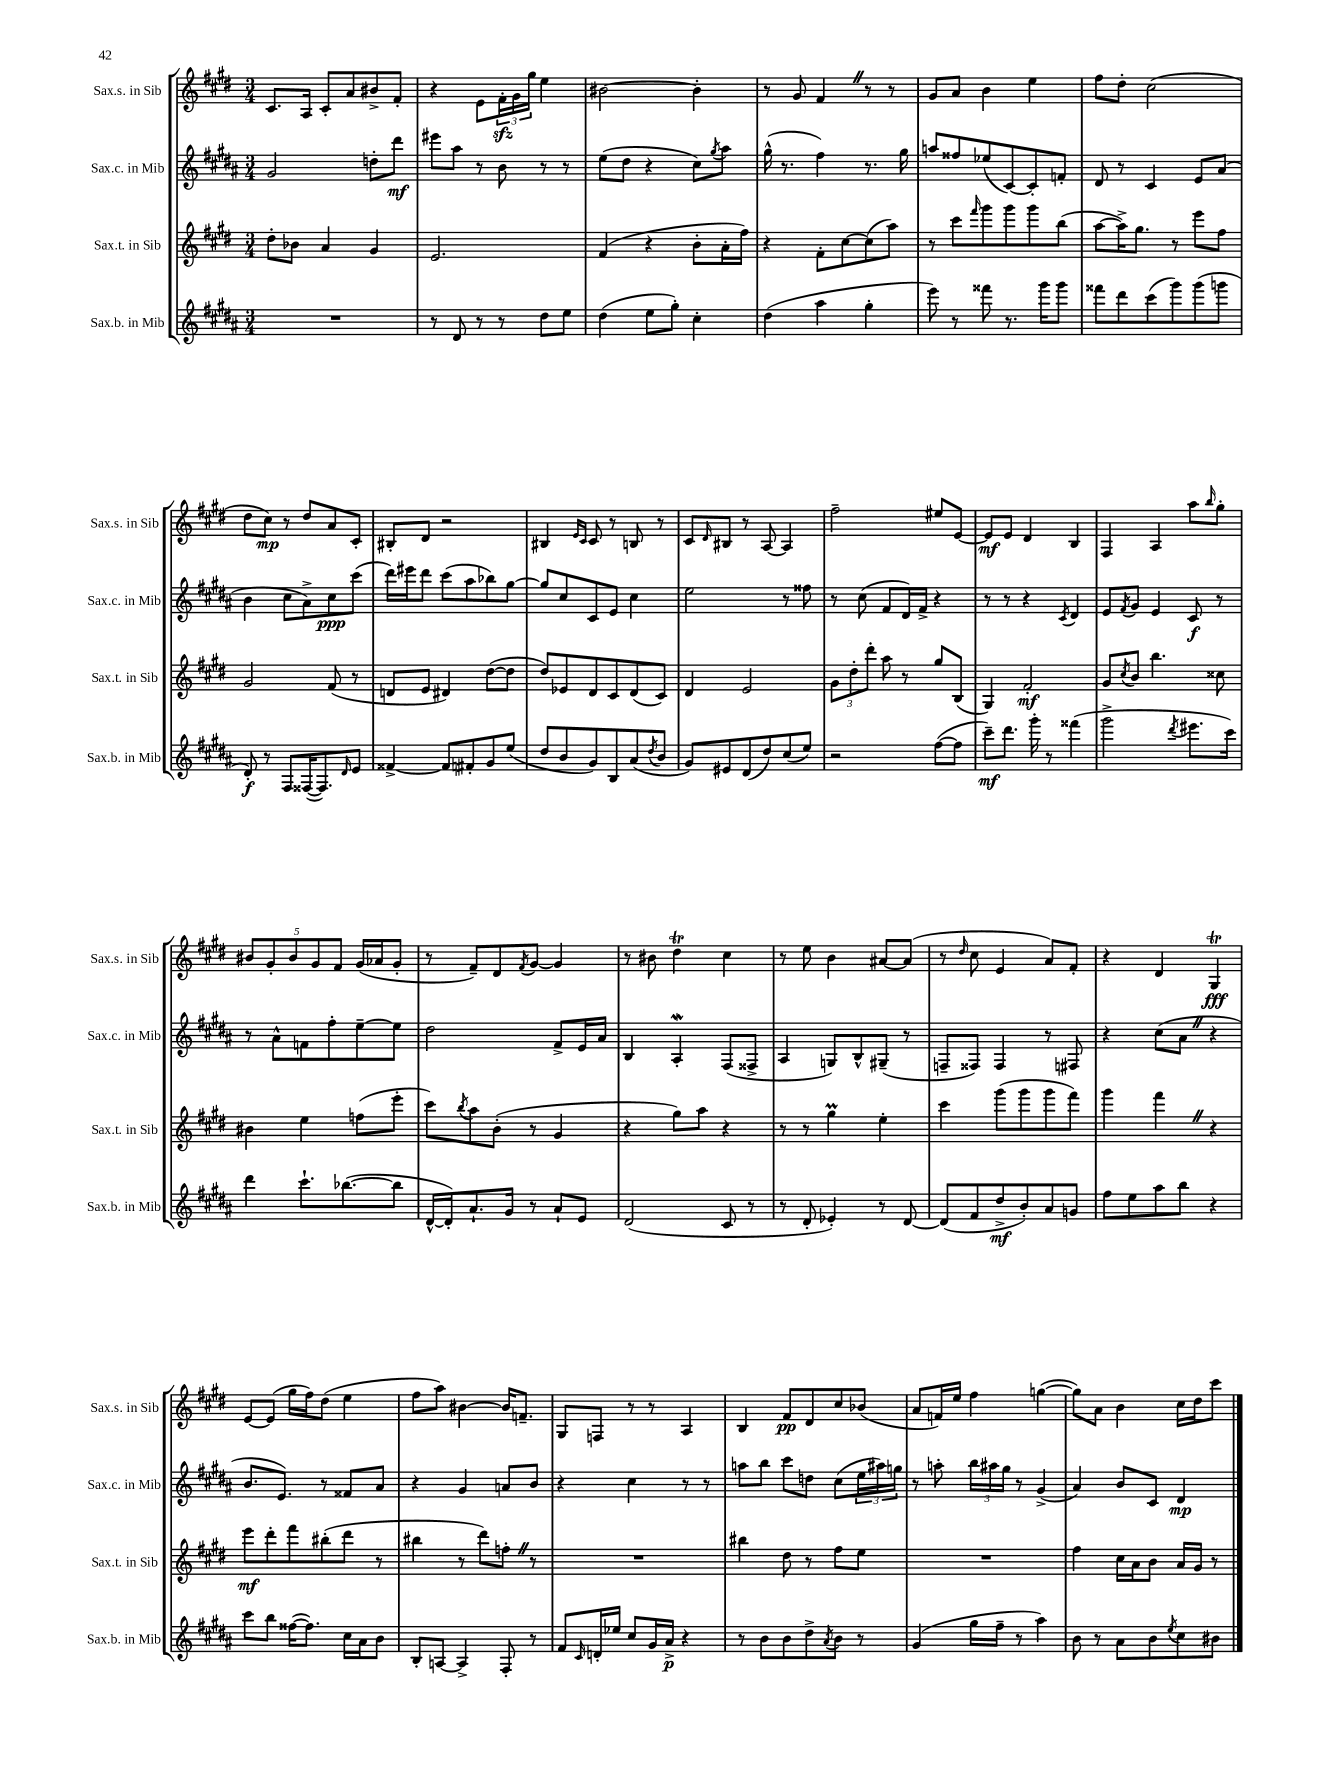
<<
\new StaffGroup <<
\new Staff = "s0" \with { instrumentName = "Sax.s. in Sib" shortInstrumentName = "Sax.s. in Sib" } {
    \clef treble \key e \major \numericTimeSignature \time 3/4
    cis'8. a16 cis'8-. a'8 bis'8-> fis'8-. |
    r4 e'8 \tuplet 3/2 { fis'16-.\sfz gis'16 gis''16 } e''4 |
    bis'2~ bis'4-. |
    r8 gis'8 fis'4 \once \override BreathingSign.text = \markup { \musicglyph "scripts.caesura.straight" } \breathe r8 r8 |
    gis'8 a'8 b'4 e''4 |
    fis''8 dis''8-. cis''2( |
    dis''8 cis''8\mp) r8 dis''8 a'8 cis'8-. |
    bis8-. dis'8 r2 |
    bis4 \grace { e'16 cis'16 } cis'8 r8 b8 r8 |
    cis'8 \grace { dis'16 } bis8 r8 a8~ a4 |
    fis''2-- eis''8 e'8~ |
    e'8\mf e'8 dis'4 b4 |
    fis4 a4 a''8 \grace { b''16 } gis''8-. |
    \tuplet 5/4 { bis'8 gis'8-. bis'8 gis'8 fis'8 } gis'16( aes'16 gis'8-. |
    r8 fis'8--) dis'8 \acciaccatura { fis'8 } gis'8~ gis'4 |
    r8 bis'8 dis''4\trill cis''4 |
    r8 e''8 b'4 ais'8~ ais'8( |
    r8 \grace { dis''16 } cis''8 e'4 a'8) fis'8-. |
    r4 dis'4 gis4\trill\fff |
    e'8~ e'8( gis''16 fis''16) dis''8( e''4 |
    fis''8 a''8) bis'4~ bis'16 f'8.-- |
    gis8 f8 r8 r8 a4 |
    b4 fis'8\pp dis'8 cis''8 bes'8( |
    a'8 f'16) e''16 fis''4 g''4~( |
    g''8) a'8 b'4 cis''16 dis''16 cis'''8 \bar "|." |
}
\new Staff = "s1" \with { instrumentName = "Sax.c. in Mib" shortInstrumentName = "Sax.c. in Mib" } {
    \clef treble \key b \major \numericTimeSignature \time 3/4
    gis'2 d''8-. dis'''8\mf |
    eis'''8 ais''8 r8 b'8 r8 r8 |
    e''8( dis''8 r4 cis''8) \acciaccatura { gis''8 } ais''8 |
    gis''16-^( r8. fis''4) r8. gis''16 |
    a''8 fisis''8 ees''8( cis'8~) cis'8-. f'8-. |
    dis'8 r8 cis'4 e'8 ais'8( |
    b'4 cis''8 ais'8->) cis''8\ppp cis'''8( |
    dis'''16) eis'''16 dis'''8 cis'''8( ais''8 bes''8) gis''8~ |
    gis''8 cis''8 cis'8 e'8 cis''4 |
    e''2 r8 fisis''8 |
    r8 cis''8( fis'8 dis'16) fis'16-> r4 |
    r8 r8 r4 \acciaccatura { cis'8 } dis'4 |
    e'8 \acciaccatura { fis'8 } gis'8 e'4 cis'8\f r8 |
    r8 ais'8-^ f'8 fis''8-. e''8~-- e''8 |
    dis''2 fis'8-> e'16 ais'16 |
    b4 ais4-.\mordent fis8( fisis8-> |
    ais4 g8) b8-^ gis8--( r8 |
    f8-- fisis8) fisis4 r8 fis8 |
    r4 cis''8( ais'8 \once \override BreathingSign.text = \markup { \musicglyph "scripts.caesura.straight" } \breathe r4 |
    b'8. e'8.) r8 fisis'8 ais'8 |
    r4 gis'4 a'8 b'8 |
    r4 cis''4 r8 r8 |
    a''8 b''8 cis'''8 d''8 cis''8( \tuplet 3/2 { e''16 ais''16) g''16 } |
    r8 a''8-. \tuplet 3/2 { b''16 ais''16 gis''16 } r8 gis'4->( |
    ais'4) b'8 cis'8 dis'4\mp \bar "|." |
}
\new Staff = "s2" \with { instrumentName = "Sax.t. in Sib" shortInstrumentName = "Sax.t. in Sib" } {
    \clef treble \key e \major \numericTimeSignature \time 3/4
    dis''8-. bes'8 a'4 gis'4 |
    e'2. |
    fis'4( r4 b'8-. a'16-. fis''16) |
    r4 fis'8-. cis''8~ cis''8( a''8) |
    r8 cis'''8 \grace { fis'''16 } gis'''8 gis'''8 gis'''8 b''8( |
    a''8~ a''16->) gis''8. r8 e'''8 fis''8 |
    gis'2 fis'8( r8 |
    d'8 e'8 dis'4) dis''8~( dis''8 |
    dis''8) ees'8 dis'8 cis'8 dis'8( cis'8) |
    dis'4 e'2 |
    \tuplet 3/2 { gis'8 dis''8-. dis'''8-. } a''8 r8 gis''8 b8( |
    gis4) fis'2-.\mf |
    gis'8 \acciaccatura { cis''8 } b'8 b''4. cisis''8 |
    bis'4 e''4 f''8( e'''8-. |
    cis'''8) \acciaccatura { b''8 } a''8 b'8-.( r8 gis'4 |
    r4 gis''8) a''8 r4 |
    r8 r8 gis''4\prall e''4-. |
    cis'''4 gis'''8( gis'''8 gis'''8 fis'''8) |
    gis'''4 fis'''4 \once \override BreathingSign.text = \markup { \musicglyph "scripts.caesura.straight" } \breathe r4 |
    e'''8\mf dis'''8-. fis'''8 bis''8-.( dis'''8 r8 |
    bis''4 r8 dis'''8) f''8-. \once \override BreathingSign.text = \markup { \musicglyph "scripts.caesura.straight" } \breathe r8 |
    R2. |
    bis''4 dis''8 r8 fis''8 e''8 |
    R2. |
    fis''4 cis''16 a'16 b'8 a'16 gis'16 r8 \bar "|." |
}
\new Staff = "s3" \with { instrumentName = "Sax.b. in Mib" shortInstrumentName = "Sax.b. in Mib" } {
    \clef treble \key b \major \numericTimeSignature \time 3/4
    R2. |
    r8 dis'8 r8 r8 dis''8 e''8 |
    dis''4( e''8 gis''8-.) cis''4-. |
    dis''4( ais''4 gis''4-. |
    e'''8) r8 fisis'''8 r8. gis'''16 gis'''8 |
    fisis'''8 dis'''8 cis'''8( gis'''8) gis'''8( g'''8 |
    dis'8-.\f) r8 fis8 fisis16~( fisis8.) \grace { dis'16 } e'8 |
    fisis'4~-> fisis'8 fis'8-. gis'8 e''8( |
    dis''8 b'8 gis'8) b8 ais'8( \acciaccatura { dis''8 } b'8 |
    gis'8) eis'8 dis'8( dis''8) cis''8( e''8) |
    r2 fis''8~( fis''8 |
    cis'''8--\mf) dis'''8. gis'''16-. r8 fisis'''4( |
    gis'''2-> \acciaccatura { dis'''8 } eis'''8. cis'''16) |
    dis'''4 cis'''8.-! bes''8.~( bes''8 |
    dis'16~-^ dis'16-.) ais'8.-! gis'16 r8 ais'8-! e'8 |
    dis'2( cis'8 r8 |
    r8 dis'8-. ees'4-.) r8 dis'8~ |
    dis'8( fis'8 dis''8->\mf b'8-.) ais'8 g'8 |
    fis''8 e''8 ais''8 b''8 r4 |
    cis'''8 b''8 fisis''16~( fisis''8.) cis''16 ais'16 b'8 |
    b8-. a8~ a4-> fis8-. r8 |
    fis'8 \grace { cis'16 } d'16-. ees''16 cis''8 gis'16 ais'16->\p r4 |
    r8 b'8 b'8 dis''8-> \acciaccatura { ais'8 } b'8 r8 |
    gis'4( gis''16 fis''16-- r8 ais''4) |
    b'8 r8 ais'8 b'8 \acciaccatura { e''8 } cis''8 bis'8 \bar "|." |
}
>>
>>
\layout { \context { \Score \remove "Bar_number_engraver" } }
